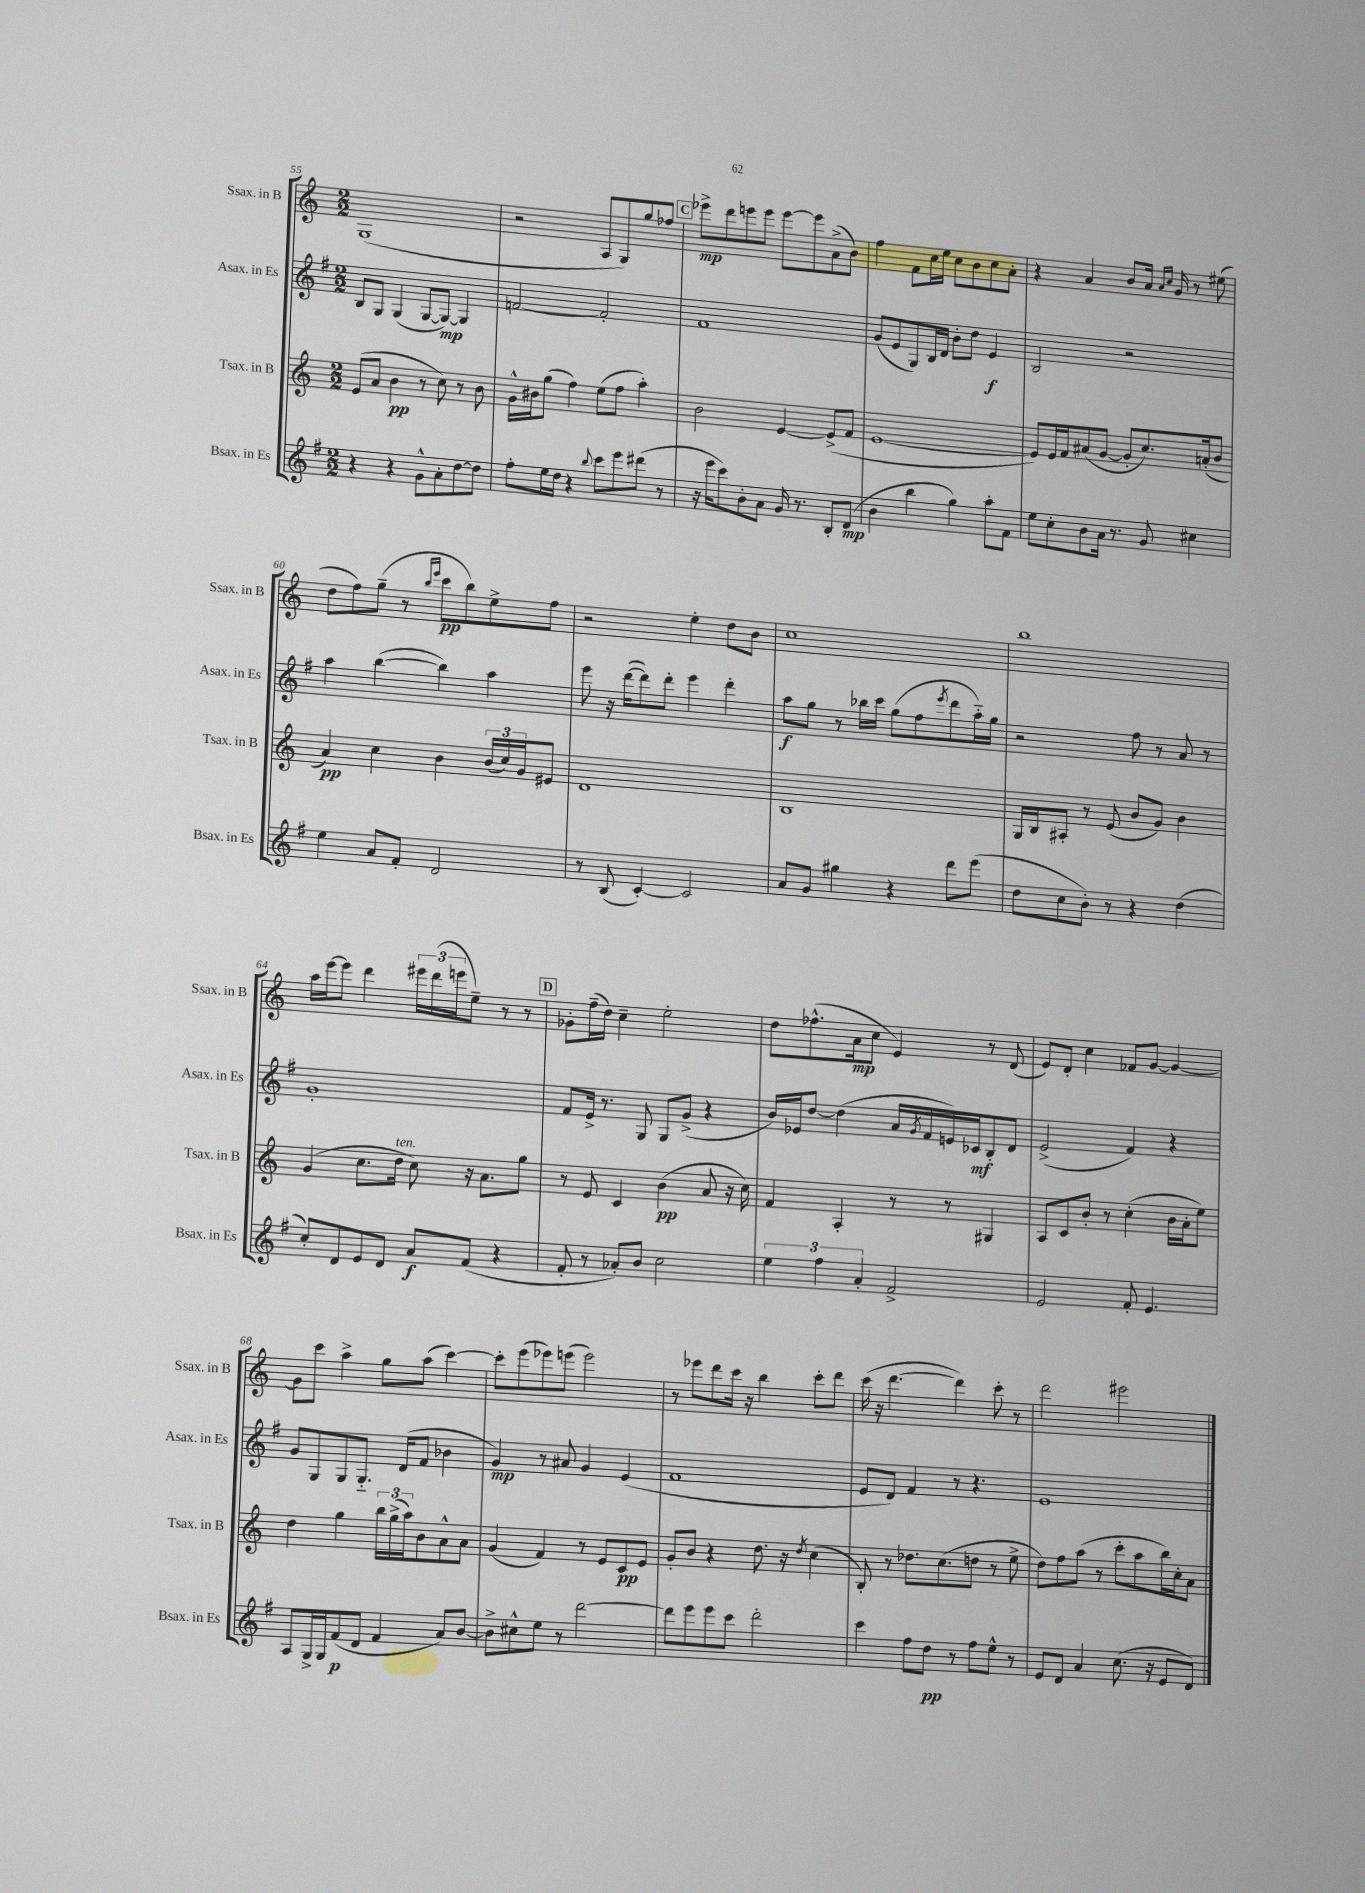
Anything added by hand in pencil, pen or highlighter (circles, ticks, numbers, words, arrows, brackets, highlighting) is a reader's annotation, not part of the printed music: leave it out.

**kern	**kern	**kern	**kern
*staff4	*staff3	*staff2	*staff1
*clefG2	*clefG2	*clefG2	*clefG2
*k[f#]	*k[]	*k[f#]	*k[]
*M2/2	*M2/2	*M2/2	*M2/2
4r	(8e/L	8B/L	(1G
.	8a/J	8G/J	.
4r	4b\	(4G/	.
8g^^\L	8r	[8G/L	.
8a'\	8cc\)	8G/_J)	.
[8dd\	8r	4G/]	.
8dd\]J	8b\	.	.
=	=	=	=
8ff#'\L	16g^^\LL	[2f/	2r
.	16b#\J	.	.
16ee\L	(8gg\J	.	.
16dd\JJ	.	.	.
4r	4ff\)	.	.
8qqbb/	.	.	.
8ccc\L	(8ee\L	2f'/]	8A/L
8eee\	8ff\J	.	8G/)
(8ddd#\J	4aa'\)	.	8gg/
8r	.	.	8ff-/J
=	=	=	=
16r	2b\	1f#	8eee-^\L
16eee\LK	.	.	.
8ccc\)	.	.	8ddd\
8b'\	.	.	8eee\
8a\J	.	.	8eee\J
16g/	[4e/	.	[8eee\L
8.r	.	.	.
.	.	.	8eee\]
8B'/L	(8e^/]L	.	(8a^\
(8d/J	8f/J	.	8b\J)
=	=	=	=
4b\	[1e	(8g/L	4ff\
.	.	8e/	.
4bb\	.	8G/)	8f\L
.	.	16B/L	16cc\L
.	.	16d/JJ	16ee\JJ
4gg\)	.	8b'\L	8cc\L
.	.	8dd\J	8b\
8aa'\L	.	4e/	8cc\
8f#\J	.	.	8a'\J
=	=	=	=
8ee\L	8e/]L)	2B/	4r
8cc'\	16e/L	.	.
.	16f/J	.	.
8b\	(8a#/	.	4a/
16a\Jk	[8g/J	.	.
8.r	.	.	.
.	8g'/]L	2r	8b/L
8g/	8.cc/)	.	16a/Jk
.	.	.	16qqa/LL
.	.	.	16qqcc/JJ
.	.	.	16g/
4cc#\	.	.	8r
.	(16a'/k	.	.
.	8b/J	.	(8ee#\
=	=	=	=
4ee\	4a/)	4aa\	8dd\L
.	.	.	8ff\)
8a/L	4cc\	([4bb\	(8gg~\J
8f#'/J	.	.	8r
.	.	.	16qqbb/LL
.	.	.	16qqeee/JJ
2d/	4b\	4bb\])	8ccc\L
.	.	.	8bb\)
.	(24b/LL	4aa\	8ee^\
.	24cc/)	.	.
.	24g/J	.	.
.	8e#/J	.	8ff\J
=	=	=	=
8r	1d	8eee\	2r
(8B/	.	16r	.
.	.	([16ddd\LK	.
[4c'/)	.	8ddd\])	.
.	.	8ddd'\J	.
2c/]	.	4eee\	4ee'\
.	.	4ddd'\	8dd\L
.	.	.	8b\J
=	=	=	=
8a/L	1B	8aa\L	1cc
8g/J	.	8gg\J	.
4gg#\	.	8r	.
.	.	16bb-\LL	.
.	.	16ccc\JJ	.
4r	.	(8gg\L	.
.	.	8ff#\	.
.	.	8qeee/	.
8ddd\L	.	8ddd\	.
(8eee\J	.	16aa'~\L)	.
.	.	16gg\JJ	.
=	=	=	=
8dd\L	16G/LL	2r	1bb
.	16B/J	.	.
8cc\	8A#'/J	.	.
8b'\J)	8r	.	.
8r	(8e/	.	.
4r	8b/L	8ff#\	.
.	8g/J)	8r	.
(4dd\	4b\	8a/	.
.	.	8r	.
=	=	=	=
8cc'/L)	(4g/	1g'	16aa\LL
.	.	.	[16eee\J
8d/	.	.	8eee\]J
8e/	8.cc\L	.	4ddd\
8d/J	.	.	.
.	16dd\Jk	.	.
8a/L	8cc\)	.	24eee#\LL
.	.	.	(24ddd\
.	.	.	24eee\J
(8f#/J	16r	.	8ee~\J)
.	8.a\L	.	.
4r	.	.	8r
.	8gg\J	.	8r
=	=	=	=
8f#'/	8r	8f#/L	8g-'\L
8r	8e/	16e^/Jk	(16ff~\L
.	.	8.r	16dd\JJ)
8a-'/L)	4c/	.	4cc~\
8b/J	.	8G/	.
2cc\	(4b\	8G/L	2ee'\
.	.	(8g^/J	.
.	8a/	4r	.
.	16r	.	.
.	16cc\)	.	.
=	=	=	=
6ee\	4f/	16b/LL)	8dd\L
.	.	16e-/J	.
.	.	[8dd/J	(8.ff-^^\
6ff#\	.	.	.
.	4A'/	(4dd\]	.
.	.	.	16a\k
6a'/	.	.	.
.	.	.	8cc\J
2f#^/	8r	16a/LL	4e/)
.	.	8qg/	.
.	.	16f#/	.
.	8r	16e/)	.
.	.	16c-/J	.
.	4G#/	8B'/	8r
.	.	8d/J	(8d/
=	=	=	=
2e/	8A/L	(2e^/	8e/L)
.	8c/	.	8d'/J
.	8b'/J	.	4cc\
.	8r	.	.
8f#'/	(4cc'\	4f#/)	8f-/L
4.e/	.	.	[8g/J
.	16b\LL	4r	4g/_
.	16a'\J	.	.
.	8ee\J)	.	.
=	=	=	=
8A/L	4dd\	8g/L	8g\]L
16G^/L	.	8G/	8ccc\J
16G/J	.	.	.
(8f#/	4gg\	8G/	4aa^\
8d/J	.	8.G'~/J	.
4f#/	24bb\LL	.	8gg\L
.	(24gg^\	.	.
.	.	(16d/LK	.
.	24aa\J)	.	.
.	8b\	8f#/J	(8aa\J
8a/L)	8a^^\	4b-\	[4ccc\)
[8b/J	8a\J	.	.
=	=	=	=
8b^\]L	(4g/	4g/)	8ccc'\]L
8cc#^^\	.	.	(8eee\
8ee\J	4f/)	8r	8eee-\)
8r	.	8a#/	(8eee\J
[2ddd\	8r	4g/	2eee\)
.	8e/L	.	.
.	8c/	(4e/	.
.	8e/J	.	.
=	=	=	=
8ddd\]L	8g'/L	1f#	8r
8eee\	8b/J	.	8eee-\L
8eee\	4r	.	8ddd\
8ccc\J	.	.	16ccc\Jk
.	.	.	16r
2ddd'\	8.dd\	.	4bb\
.	16r	.	.
.	8qdd/	.	.
.	(4cc\	.	8ccc'\L
.	.	.	8ddd\J
=	=	=	=
4ccc\	8B'/)	8e/L	(16ccc\
.	.	.	16r
.	8r	8d/J)	[4.ddd\
8ff#\L	8.dd-\L	4f#/	.
8dd\J	.	.	.
.	(8.cc\	.	.
8r	.	8r	4ddd\])
8ff#\L	8dd\J	4.r	.
8ee^^\J	8r	.	8ccc'\
8r	8ee^\	.	8r
=	=	=	=
8e/L	8dd\L)	1e	2ddd\
8d/J	8ff\	.	.
4a/	(8aa\J	.	.
.	8r	.	.
(8.cc\	8ccc'\L	.	2eee#\
.	8aa\	.	.
16r	.	.	.
8e/L	16bb\L)	.	.
.	16cc'\J	.	.
8d/J)	8a\J	.	.
==	==	==	==
*-	*-	*-	*-
